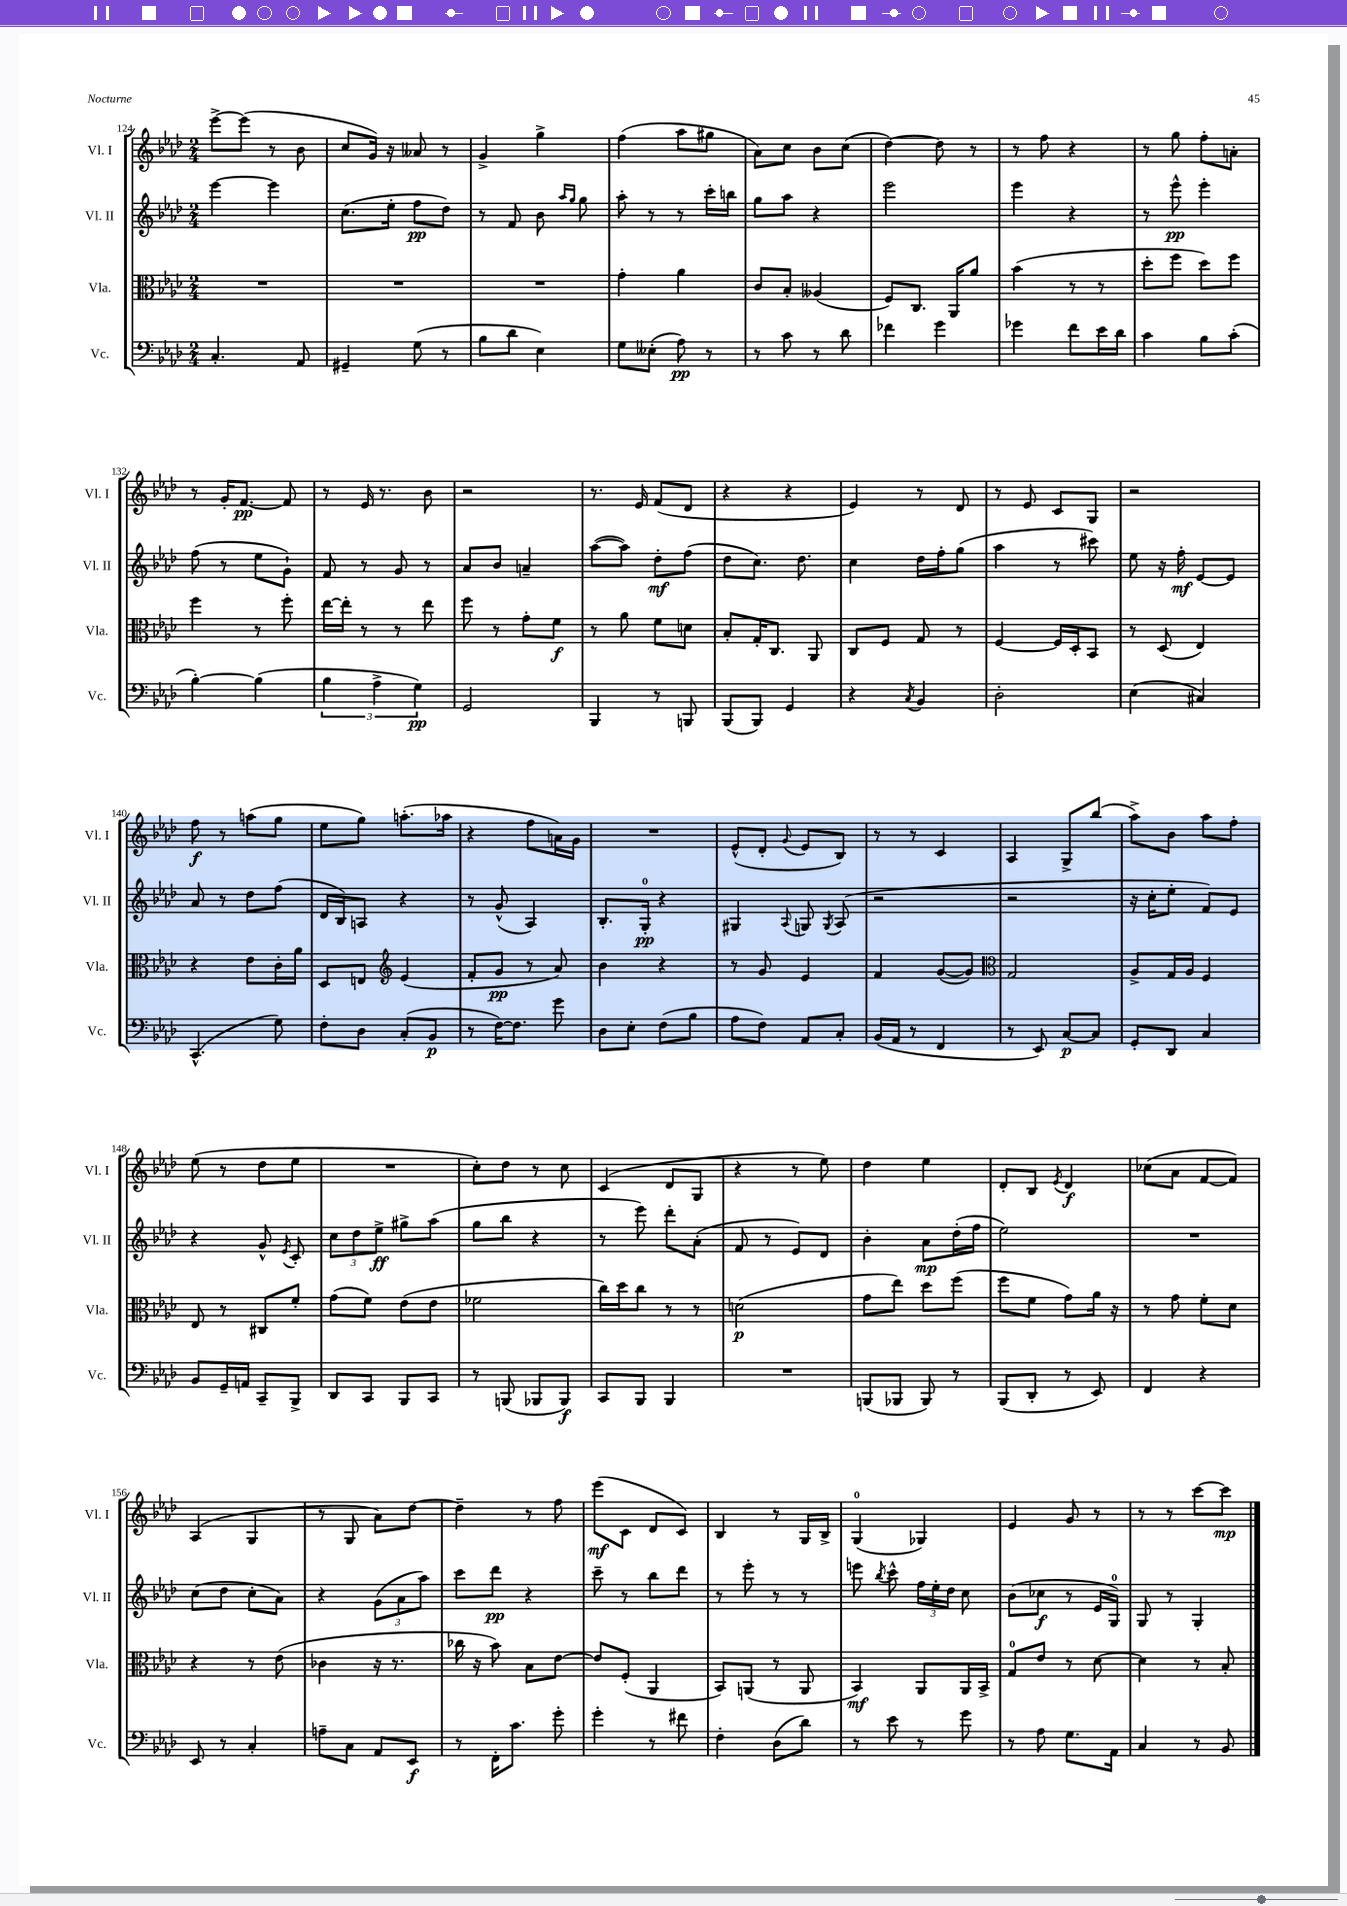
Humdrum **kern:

**kern	**dynam	**kern	**dynam	**kern	**dynam	**kern	**dynam
*part4	*part4	*part3	*part3	*part2	*part2	*part1	*part1
*staff4	*staff4	*staff3	*staff3	*staff2	*staff2	*staff1	*staff1
*I"Vc.	*	*I"Vla.	*	*I"Vl. II	*	*I"Vl. I	*
*I'Vc.	*	*I'Vla.	*	*I'Vl. II	*	*I'Vl. I	*
*clefF4	*	*clefC3	*	*clefG2	*	*clefG2	*
*k[b-e-a-d-]	*	*k[b-e-a-d-]	*	*k[b-e-a-d-]	*	*k[b-e-a-d-]	*
*M2/4	*	*M2/4	*	*M2/4	*	*M2/4	*
=124	=124	=124	=124	=124	=124	=124	=124
4.C'/	.	2r	.	[4eee-\	.	[8eee-^\L	.
.	.	.	.	.	.	(8eee-\J]	.
.	.	.	.	4eee-\]	.	8r	.
8AA-/	.	.	.	.	.	8b-\	.
=125	=125	=125	=125	=125	=125	=125	=125
4GG#X~/	.	2r	.	(8.cc\L	.	8cc/L	.
.	.	.	.	.	.	16g/Jk)	.
.	.	.	.	16ee-'\Jk	.	16r	.
(8G\	.	.	.	8ff\L	pp	8a--X/	.
8r	.	.	.	8dd-\J)	.	8r	.
=126	=126	=126	=126	=126	=126	=126	=126
8B-\L	.	2r	.	8r	.	4g^/	.
8d-\J	.	.	.	8f/	.	.	.
4E-\)	.	.	.	8b-\	.	4gg^\	.
.	.	.	.	16qqaa-/LL	.	.	.
.	.	.	.	16qqgg/JJ	.	.	.
.	.	.	.	8gg\	.	.	.
=127	=127	=127	=127	=127	=127	=127	=127
8G\L	.	4g'\	.	8aa-'\	.	(4ff\	.
(8E--X'\J	.	.	.	8r	.	.	.
8A-\)	pp	4a-\	.	8r	.	8aa-\L	.
8r	.	.	.	16ccc'\LL	.	8gg#X\J	.
.	.	.	.	16bbn\JJ	.	.	.
=128	=128	=128	=128	=128	=128	=128	=128
8r	.	8c/L	.	8gg\L	.	8a-\L)	.
8c\	.	8B-'/J	.	8aa-\J	.	8cc\J	.
8r	.	(4A--X/	.	4r	.	8b-\L	.
8d-\	.	.	.	.	.	(8cc\J	.
=129	=129	=129	=129	=129	=129	=129	=129
4f-X\	.	8F/L)	.	2eee-\	.	[4dd-\)	.
.	.	8.C/J	.	.	.	.	.
4g\	.	.	.	.	.	8dd-\]	.
.	.	16AA-/KL	.	.	.	.	.
.	.	8a-/J	.	.	.	8r	.
=130	=130	=130	=130	=130	=130	=130	=130
4g-X\	.	(4b-\	.	4eee-\	.	8r	.
.	.	.	.	.	.	8ff\	.
8f\L	.	8r	.	4r	.	4r	.
16e-\L	.	8r	.	.	.	.	.
16d-\JJ	.	.	.	.	.	.	.
=131	=131	=131	=131	=131	=131	=131	=131
4c\	.	8dd-'\L	.	8r	.	8r	.
.	.	8ff\J	.	8eee-^^\	pp	8gg\	.
8B-\L	.	8dd-\L)	.	4eee-'\	.	8ff'\L	.
(8c'\J	.	8ff\J	.	.	.	8an'\J	.
!!LO:LB:g=z
=132	=132	=132	=132	=132	=132	=132	=132
[4B-'\)	.	4ff\	.	(8ff\	.	8r	.
.	.	.	.	8r	.	16g'/KL	.
.	.	.	.	.	.	[8.f/J	pp
(4B-\]	.	8r	.	8ee-\L	.	.	.
.	.	8ff'\	.	8g`\J)	.	8f/]	.
=133	=133	=133	=133	=133	=133	=133	=133
6B-\	.	[16ee-\LL	.	8f/	.	8r	.
.	.	16ee-'\JJ]	.	.	.	.	.
.	.	8r	.	8r	.	16e-/	.
6A-^\	.	.	.	.	.	.	.
.	.	.	.	.	.	8.r	.
.	.	8r	.	8g/	.	.	.
6G\)	pp	.	.	.	.	.	.
.	.	8ee-\	.	8r	.	8b-\	.
=134	=134	=134	=134	=134	=134	=134	=134
2GG/	.	8ff\	.	8a-/L	.	2r	.
.	.	8r	.	8b-/J	.	.	.
.	.	8g'\L	.	4an~/	.	.	.
.	.	8f\J	f	.	.	.	.
=135	=135	=135	=135	=135	=135	=135	=135
4BBB-/	.	8r	.	([8aa-\L	.	8.r	.
.	.	8a-\	.	8aa-\J])	.	.	.
.	.	.	.	.	.	16e-/	.
8r	.	8f\L	.	8dd-'\L	mf	(8f/L	.
8BBBn/	.	8dn\J	.	(8ff\J	.	8d-/J	.
=136	=136	=136	=136	=136	=136	=136	=136
(8BBB-/L	.	8B-'/L	.	8dd-\L	.	4r	.
8BBB-/J)	.	16G'/K	.	8.cc\J)	.	.	.
.	.	8.C/J	.	.	.	.	.
4GG/	.	.	.	.	.	4r	.
.	.	.	.	8.dd-\	.	.	.
.	.	8AA-/	.	.	.	.	.
=137	=137	=137	=137	=137	=137	=137	=137
4r	.	8C/L	.	4cc\	.	4e-/)	.
.	.	8F/J	.	.	.	.	.
8qC/	.	.	.	.	.	.	.
4BB-/	.	8G/	.	16dd-\LL	.	8r	.
.	.	.	.	16ff'\J	.	.	.
.	.	8r	.	(8gg\J	.	8d-/	.
=138	=138	=138	=138	=138	=138	=138	=138
2D-'\	.	[4F/	.	4aa-\	.	8r	.
.	.	.	.	.	.	8e-/	.
.	.	16F/LL]	.	8r	.	8c/L	.
.	.	16D-'/J	.	.	.	.	.
.	.	8BB-/J	.	8ccc#X\)	.	8G/J	.
=139	=139	=139	=139	=139	=139	=139	=139
(4E-\	.	8r	.	8ee-\	.	2r	.
.	.	(8D-/	.	16r	.	.	.
.	.	.	.	16ff'\	mf	.	.
4C#X/)	.	4E-/)	.	[8e-/L	.	.	.
.	.	.	.	8e-/J]	.	.	.
!!LO:LB:g=z
=140	=140	=140	=140	=140	=140	=140	=140
(4.CC^^/	.	4r	.	8a-/	.	8ff\	f
.	.	.	.	8r	.	8r	.
.	.	8e-\L	.	8dd-\L	.	(8aan\L	.
8G\)	.	16c'\L	.	(8ff\J	.	8gg\J	.
.	.	16a-\JJ	.	.	.	.	.
=141	=141	=141	=141	=141	=141	=141	=141
8F'\L	.	8D-/L	.	16d-/LL	.	8ee-\L	.
.	.	.	.	16B-/J)	.	.	.
8D-\J	.	8En/J	.	8An/J	.	8gg\J)	.
*	*	*clefG2	*	*	*	*	*
(8C'/L	.	(4e-/	.	4r	.	(8.aan'\L	.
8BB-/J	p	.	.	.	.	.	.
.	.	.	.	.	.	16aa-X\Jk	.
=142	=142	=142	=142	=142	=142	=142	=142
8r	.	8f'/L	.	8r	.	4r	.
[16F\KL)	.	8g/J	pp	(8g^^/	.	.	.
8.F\J]	.	.	.	.	.	.	.
.	.	8r	.	4A-/)	.	8ff\L	.
8g\	.	8a-/)	.	.	.	16an\L)	.
.	.	.	.	.	.	16g\JJ	.
=143	=143	=143	=143	=143	=143	=143	=143
8D-\L	.	4b-\	.	8.B-'/L	.	2r	.
8E-'\J	.	.	.	.	.	.	.
.	.	.	.	16G'/Jk	pp	.	.
(8F\L	.	4r	.	4r	.	.	.
8B-\J	.	.	.	.	.	.	.
=144	=144	=144	=144	=144	=144	=144	=144
8A-\L	.	8r	.	4G#X/	.	(8e-^^/L	.
8F\J)	.	8g/	.	.	.	8d-'/J	.
.	.	.	.	8qqA-/	.	8qqg/	.
8AA-/L	.	4e-/	.	8Gn/	.	8e-/L	.
.	.	.	.	8qG/	.	.	.
8C'/J	.	.	.	(8A-/	.	8B-/J)	.
=145	=145	=145	=145	=145	=145	=145	=145
(16BB-/LL	.	4f/	.	2r	.	8r	.
16AA-/JJ	.	.	.	.	.	.	.
8r	.	.	.	.	.	8r	.
4FF/	.	([8g/L	.	.	.	4c/	.
.	.	8g/J])	.	.	.	.	.
=146	=146	=146	=146	=146	=146	=146	=146
*	*	*clefC3	*	*	*	*	*
8r	.	2G/	.	2r	.	4A-/	.
8EE-/)	.	.	.	.	.	.	.
[8C/L	p	.	.	.	.	8G^/L	.
8C/J]	.	.	.	.	.	(8bb-/J	.
=147	=147	=147	=147	=147	=147	=147	=147
8GG'/L	.	8A-^/L	.	16r	.	8aa-^\L)	.
.	.	.	.	16cc'\KL	.	.	.
8DD-/J	.	16G/L	.	8ee-'\J	.	8b-\J	.
.	.	16A-/JJ	.	.	.	.	.
4C/	.	4F/	.	8f/L)	.	8aa-\L	.
.	.	.	.	8e-/J	.	8ff'\J	.
!!LO:LB:g=z
=148	=148	=148	=148	=148	=148	=148	=148
8BB-/L	.	8E-/	.	4r	.	(8ee-\	.
16GG~/L	.	8r	.	.	.	8r	.
16AAn/JJ	.	.	.	.	.	.	.
8CC~/L	.	8C#X/L	.	8g^^/	.	8dd-\L	.
.	.	.	.	8qe-/	.	.	.
8BBB-^/J	.	8f'/J	.	8c'/	.	8ee-\J	.
=149	=149	=149	=149	=149	=149	=149	=149
8DD-/L	.	(8g\L	.	12cc\L	.	2r	.
.	.	.	.	12dd-\	.	.	.
8CC/J	.	8f\J)	.	.	.	.	.
.	.	.	.	12ee-^\J	ff	.	.
8BBB-/L	.	(8e-\L	.	8gg#X^\L	.	.	.
8CC/J	.	8e-\J	.	(8aa-\J	.	.	.
=150	=150	=150	=150	=150	=150	=150	=150
8r	.	2f-X\	.	8gg\L	.	8cc'\L)	.
(8BBBn/	.	.	.	8bb-\J	.	8dd-\J	.
8BBB-X/L	.	.	.	4r	.	8r	.
8BBB-/J)	f	.	.	.	.	8cc\	.
=151	=151	=151	=151	=151	=151	=151	=151
8CC/L	.	16cc\LL)	.	8r	.	(4c/	.
.	.	16dd-\J	.	.	.	.	.
8BBB-/J	.	8cc\J	.	8eee-\)	.	.	.
4BBB-/	.	8r	.	8ddd-'\L	.	8d-/L	.
.	.	8r	.	(8a-'\J	.	8G/J	.
=152	=152	=152	=152	=152	=152	=152	=152
2r	.	(2dn\	p	8f/	.	4r	.
.	.	.	.	8r	.	.	.
.	.	.	.	8e-/L)	.	8r	.
.	.	.	.	8d-/J	.	8ee-\)	.
=153	=153	=153	=153	=153	=153	=153	=153
(8BBBn/L	.	8g\L	.	4b-'\	.	4dd-\	.
8BBB-X/J	.	8ee-\J)	.	.	.	.	.
8BBB-/)	.	8dd-\L	.	8a-\L	mp	4ee-\	.
8r	.	(8ff\J	.	(16dd-'\L	.	.	.
.	.	.	.	16ff\JJ	.	.	.
=154	=154	=154	=154	=154	=154	=154	=154
(8BBB-/L	.	8ff\L	.	2ee-\)	.	8d-'/L	.
8DD-'/J	.	8f\J	.	.	.	8B-/J	.
.	.	.	.	.	.	8qe-/	.
8r	.	8g\L)	.	.	.	4d-/	f
8EE-/)	.	16a-\Jk	.	.	.	.	.
.	.	16r	.	.	.	.	.
=155	=155	=155	=155	=155	=155	=155	=155
4FF/	.	8r	.	2r	.	(8cc-X\L	.
.	.	8g\	.	.	.	8a-\J	.
4r	.	8f'\L	.	.	.	[8f/L	.
.	.	8d-\J	.	.	.	8f/J])	.
!!LO:LB:g=z
=156	=156	=156	=156	=156	=156	=156	=156
8EE-/	.	4r	.	(8cc\L	.	(4A-/	.
8r	.	.	.	8dd-\J	.	.	.
4C'/	.	8r	.	8cc'\L	.	4G/	.
.	.	(8e-\	.	8a-\J)	.	.	.
=157	=157	=157	=157	=157	=157	=157	=157
8An~\L	.	4c-X\	.	4r	.	8r	.
8C\J	.	.	.	.	.	8G/	.
8AA-/L	.	16r	.	(12g\L	.	8a-\L)	.
.	.	8.r	.	.	.	.	.
.	.	.	.	12a-\	.	.	.
8EE-/J	f	.	.	.	.	[8dd-\J	.
.	.	.	.	12aa-\J)	.	.	.
=158	=158	=158	=158	=158	=158	=158	=158
8r	.	16cc-X\	.	8ccc\L	.	4dd-~\]	.
.	.	16r	.	.	.	.	.
16FF'\KL	.	8b-\)	.	8ddd-\J	pp	.	.
8.c\J	.	.	.	.	.	.	.
.	.	8B-\L	.	4r	.	8r	.
8g'\	.	[8e-\J	.	.	.	8ff\	.
=159	=159	=159	=159	=159	=159	=159	=159
4g'\	.	8e-/L]	.	8ccc~\	.	(8eee-\L	mf
.	.	(8F'/J	.	8r	.	8c\J	.
8r	.	4AA-/	.	8bb-\L	.	8d-/L	.
8f#X\	.	.	.	8ddd-\J	.	8c/J)	.
=160	=160	=160	=160	=160	=160	=160	=160
4F'\	.	8BB-/L)	.	8r	.	4B-/	.
.	.	(8AAn/J	.	8eee-'\	.	.	.
(8D-\L	.	8r	.	8r	.	8r	.
8d-\J)	.	8AA/	.	8r	.	16G/LL	.
.	.	.	.	.	.	16B-^/JJ	.
=161	=161	=161	=161	=161	=161	=161	=161
8r	.	4BB-/)	mf	8eeen\	.	(4G/	.
.	.	.	.	8qbb-/	.	.	.
8e-\	.	.	.	8ccc^^\	.	.	.
8r	.	8AA-/L	.	24ff\LL	.	4G-X/)	.
.	.	.	.	24ee-'\	.	.	.
.	.	.	.	24dd-\JJ	.	.	.
8g\	.	16AA-/L	.	8cc\	.	.	.
.	.	16BB-^/JJ	.	.	.	.	.
=162	=162	=162	=162	=162	=162	=162	=162
8r	.	8G/L	.	(8b-\L	.	4e-/	.
8A-\	.	8e-/J	.	8cc-X\J	f	.	.
8.G\L	.	8r	.	8r	.	8g/	.
.	.	[8d-\	.	16e-/LL	.	8r	.
16AA-\Jk	.	.	.	16G/JJ)	.	.	.
=163	=163	=163	=163	=163	=163	=163	=163
4C/	.	4d-\]	.	8G/	.	8r	.
.	.	.	.	8r	.	8r	.
8r	.	8r	.	4G'/	.	[8ccc\L	.
8BB-/	.	8B-'/	.	.	.	8ccc\J]	mp
==	==	==	==	==	==	==	==
*-	*-	*-	*-	*-	*-	*-	*-
